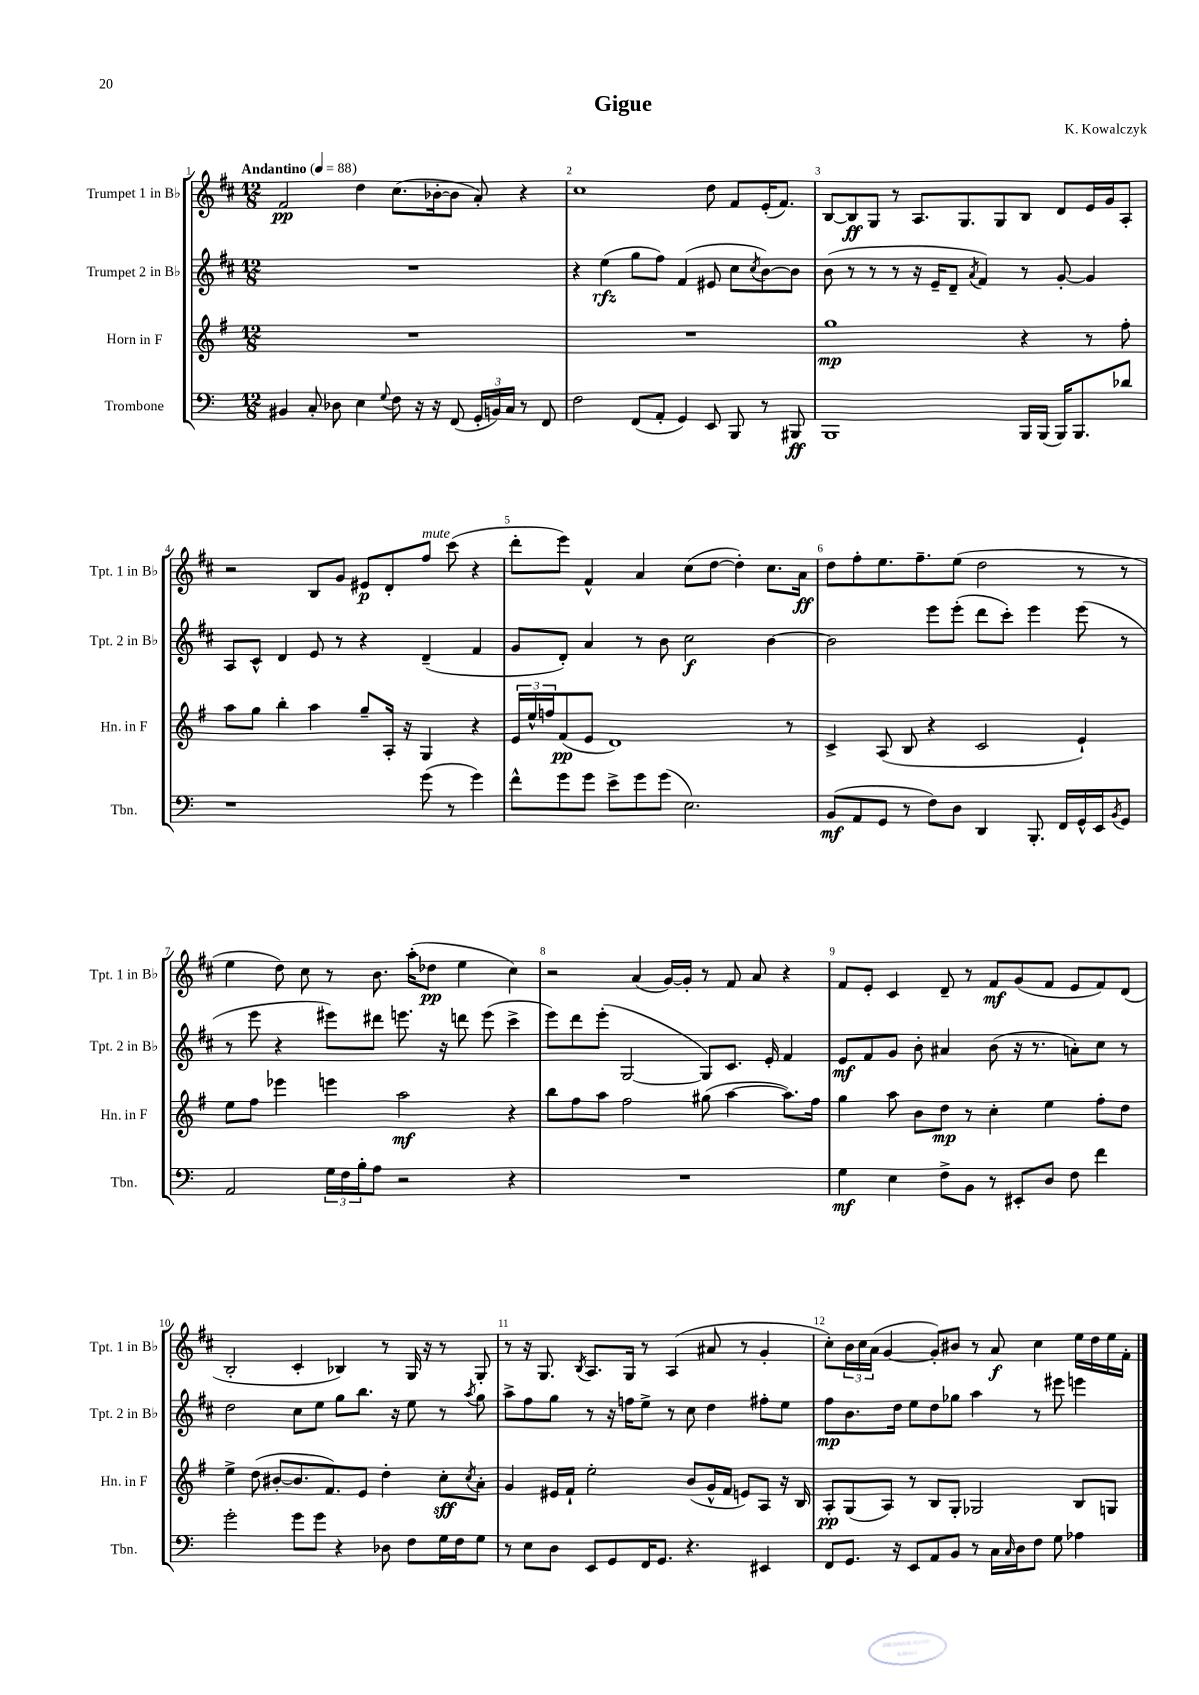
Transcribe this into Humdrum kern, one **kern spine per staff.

**kern	**dynam	**kern	**dynam	**kern	**dynam	**kern	**dynam
*part4	*part4	*part3	*part3	*part2	*part2	*part1	*part1
*staff4	*staff4	*staff3	*staff3	*staff2	*staff2	*staff1	*staff1
*I"Trombone	*	*I"Horn in F	*	*I"Trumpet 2 in B♭	*	*I"Trumpet 1 in B♭	*
*I'Tbn.	*	*I'Hn. in F	*	*I'Tpt. 2 in B♭	*	*I'Tpt. 1 in B♭	*
*clefF4	*	*clefG2	*	*clefG2	*	*clefG2	*
*k[]	*	*k[f#]	*	*k[f#c#]	*	*k[f#c#]	*
*M12/8	*	*M12/8	*	*M12/8	*	*M12/8	*
*MM88	*	*MM88	*	*MM88	*	*MM88	*
=1	=1	=1	=1	=1	=1	=1	=1
!	!	!	!	!	!	!LO:TX:a:B:t=Andantino	!
4BB#X/	.	1.r	.	1.r	.	2f#/	pp
8C'/	.	.	.	.	.	.	.
8D-X\	.	.	.	.	.	.	.
4E\	.	.	.	.	.	4dd\	.
8qqG/	.	.	.	.	.	.	.
8F\	.	.	.	.	.	(8.cc#\L	.
16r	.	.	.	.	.	.	.
16r	.	.	.	.	.	[16b-X'\k	.
(8FF/	.	.	.	.	.	8b-\J]	.
24GG'/LL	.	.	.	.	.	8a'/)	.
24BBn/)	.	.	.	.	.	.	.
24C/JJ	.	.	.	.	.	.	.
8r	.	.	.	.	.	4r	.
8FF/	.	.	.	.	.	.	.
=2	=2	=2	=2	=2	=2	=2	=2
2F\	.	1.r	.	4r	.	1cc#	.
.	.	.	.	(4ee\	rfz	.	.
(8FF/L	.	.	.	8gg\L	.	.	.
8AA'/J	.	.	.	8ff#\J)	.	.	.
4GG/)	.	.	.	(4f#/	.	.	.
8EE/	.	.	.	8e#X/	.	8dd\	.
8BBB/	.	.	.	8cc#\L	.	8f#/L	.
.	.	.	.	8qcc#/	.	.	.
8r	.	.	.	[8b\)	.	(16e'/K	.
.	.	.	.	.	.	8.f#/J)	.
8BBB#X/	ff	.	.	8b\J]	.	.	.
=3	=3	=3	=3	=3	=3	=3	=3
1BBB	.	1gg	mp	(8b\	.	[8B/L	.
.	.	.	.	8r	.	8B/]	ff
.	.	.	.	8r	.	8G/J	.
.	.	.	.	8r	.	8r	.
.	.	.	.	16r	.	8.A/L	.
.	.	.	.	16e~/KL	.	.	.
.	.	.	.	8d~/J	.	.	.
.	.	.	.	.	.	8.G/	.
.	.	.	.	8qa/	.	.	.
.	.	.	.	4f#/)	.	.	.
.	.	.	.	.	.	8G/	.
16BBB/LL	.	4r	.	8r	.	8B/J	.
(16BBB/JJ	.	.	.	.	.	.	.
16BBB/KL)	.	.	.	[8g'/	.	8d/L	.
8.BBB/	.	.	.	.	.	.	.
.	.	8r	.	4g/]	.	16e/L	.
.	.	.	.	.	.	16g/J	.
8d-X/J	.	8ff#'\	.	.	.	8A'/J	.
!!LO:LB:g=z
=4	=4	=4	=4	=4	=4	=4	=4
1r	.	8aa\L	.	8A/L	.	2r	.
.	.	8gg\J	.	8c#^^/J	.	.	.
.	.	4bb'\	.	4d/	.	.	.
.	.	4aa\	.	8e/	.	8B/L	.
.	.	.	.	8r	.	8g/J	.
.	.	8gg~/L	.	4r	.	8e#X/L	p
.	.	16A'/Jk	.	.	.	8d'/	.
.	.	16r	.	.	.	.	.
!	!	!	!	!	!	!LO:TX:a:i:t=mute	!
(8g\	.	4G/	.	(4d~/	.	8ff#/J	.
8r	.	.	.	.	.	(8ccc#\	.
4g\)	.	4r	.	4f#/	.	4r	.
=5	=5	=5	=5	=5	=5	=5	=5
8f^^\L	.	24e/LL	.	8g/L	.	8ddd'\L	.
.	.	24ee^^/	.	.	.	.	.
.	.	24ffn/J	.	.	.	.	.
8g\	.	(8f#/	pp	8d'/J)	.	8eee\J)	.
8g\J	.	8e/J	.	4a/	.	4f#^^/	.
8e^\L	.	1d)	.	.	.	.	.
8g\	.	.	.	8r	.	4a/	.
(8g\J	.	.	.	8b\	.	.	.
2.E\)	.	.	.	2cc#\	f	(8cc#\L	.
.	.	.	.	.	.	[8dd\J	.
.	.	.	.	.	.	4dd'\])	.
.	.	.	.	[4b\	.	8.cc#\L	.
.	.	8r	.	.	.	.	.
.	.	.	.	.	.	16a\Jk	ff
=6	=6	=6	=6	=6	=6	=6	=6
(8BB/L	mf	4c^/	.	2b\]	.	8dd\L	.
8AA/	.	.	.	.	.	8ff#'\	.
8GG/J	.	(8A/	.	.	.	8.ee\	.
8r	.	8B/	.	.	.	.	.
.	.	.	.	.	.	8.ff#~\	.
8F\L)	.	4r	.	8eee\L	.	.	.
8D\J	.	.	.	(8eee'\J	.	(8ee\J	.
4DD/	.	2c/	.	8ddd\L	.	2dd\	.
.	.	.	.	8ccc#'\J)	.	.	.
8.BBB'/	.	.	.	4eee\	.	.	.
16FF/LL	.	.	.	.	.	.	.
16GG^^/	.	4e`/)	.	(8eee\	.	8r	.
16EE/J	.	.	.	.	.	.	.
8qBB/	.	.	.	.	.	.	.
8GG/J	.	.	.	8r	.	8r	.
!!LO:LB:g=z
=7	=7	=7	=7	=7	=7	=7	=7
2AA/	.	8ee\L	.	8r	.	4ee\	.
.	.	8ff#\J	.	8eee\	.	.	.
.	.	4eee-X\	.	4r	.	8dd\)	.
.	.	.	.	.	.	8cc#\	.
24G\LL	.	4eeen\	.	8eee#X\L)	.	8r	.
24F\	.	.	.	.	.	.	.
24B'\J	.	.	.	.	.	.	.
8A\J	.	.	.	8ddd#X\J	.	8.b\	.
2r	.	2aa\	mf	8.eeen\	.	.	.
.	.	.	.	.	.	(16aa'\KL	.
.	.	.	.	.	.	8dd-X\J	pp
.	.	.	.	16r	.	.	.
.	.	.	.	8dddn\	.	4ee\	.
.	.	.	.	(8eee\	.	.	.
4r	.	4r	.	4ccc#^\	.	4cc#\)	.
=8	=8	=8	=8	=8	=8	=8	=8
1.r	.	8bb\L	.	8eee\L)	.	2r	.
.	.	8ff#\	.	8ddd\	.	.	.
.	.	8aa\J	.	(8eee'\J	.	.	.
.	.	2ff#\	.	[2G/	.	.	.
.	.	.	.	.	.	(4a/	.
.	.	.	.	.	.	[16g/LL)	.
.	.	.	.	.	.	16g'/JJ]	.
.	.	(8gg#X\	.	8G/L])	.	8r	.
.	.	[4aa\	.	8.c#/J	.	8f#/	.
.	.	.	.	.	.	8a/	.
.	.	.	.	16e'/	.	.	.
.	.	8.aa\L])	.	4f#/	.	4r	.
.	.	16ff#\Jk	.	.	.	.	.
=9	=9	=9	=9	=9	=9	=9	=9
4G\	mf	4gg\	.	8e/L	mf	8f#/L	.
.	.	.	.	8f#/	.	8e'/J	.
4E\	.	8aa\	.	8g/J	.	4c#/	.
.	.	8b\L	.	8b'\	.	.	.
8F^\L	.	8dd\J	mp	4a#X/	.	8d~/	.
8BB\J	.	8r	.	.	.	8r	.
8r	.	4cc'\	.	(8b\	.	8f#/L	mf
8EE#X'/L	.	.	.	16r	.	(8g/	.
.	.	.	.	8.r	.	.	.
8D/J	.	4ee\	.	.	.	8f#/J	.
8F\	.	.	.	8an'\L)	.	8e/L	.
4f\	.	8ff#'\L	.	8cc#\J	.	8f#/)	.
.	.	8dd\J	.	8r	.	(8d/J	.
!!LO:LB:g=z
=10	=10	=10	=10	=10	=10	=10	=10
2g'\	.	4ee^\	.	2dd\	.	2B'/	.
.	.	(8dd\	.	.	.	.	.
.	.	[8b#X'/L	.	.	.	.	.
8g\L	.	8.b#/]	.	8cc#\L	.	4c#'/	.
8g\J	.	.	.	8ee\J	.	.	.
.	.	8.f#/)	.	.	.	.	.
4r	.	.	.	8gg\L	.	4B-X/)	.
.	.	8e/J	.	8.bb\J	.	.	.
8D-X\	.	4dd'\	.	.	.	8r	.
.	.	.	.	16r	.	.	.
8F\L	.	.	.	8ee\	.	16G/	.
.	.	.	.	.	.	16r	.
16G\L	.	8cc'\L	sff	8r	.	8r	.
16F\J	.	.	.	.	.	.	.
.	.	8qcc/	.	8qaa/	.	.	.
8G\J	.	8a'\J	.	8gg\	.	8G'/	.
=11	=11	=11	=11	=11	=11	=11	=11
8r	.	4g/	.	8aa^\L	.	8r	.
8E\L	.	.	.	8ff#\	.	16r	.
.	.	.	.	.	.	8.G/	.
8D\J	.	16e#X/LL	.	8gg\J	.	.	.
.	.	16f#`/JJ	.	.	.	.	.
.	.	.	.	.	.	8qB/	.
8EE/L	.	2ee'\	.	8r	.	8.A/L	.
8GG/	.	.	.	16r	.	.	.
.	.	.	.	16ffn\KL	.	16G/Jk	.
16FF/K	.	.	.	8ee^\J	.	8r	.
8.GG/J	.	.	.	.	.	.	.
.	.	.	.	8r	.	(4A/	.
4.r	.	(8b/L	.	8cc#\	.	.	.
.	.	16g^^/L	.	4dd\	.	8a#X/	.
.	.	16f#/JJ	.	.	.	.	.
.	.	8en/L)	.	.	.	8r	.
4EE#X/	.	8A/J	.	8ff#X'\L	.	4g'/	.
.	.	16r	.	8ee\J	.	.	.
.	.	16B/	.	.	.	.	.
=12	=12	=12	=12	=12	=12	=12	=12
8FF/L	.	8A'/L	pp	8ff#\L	mp	8cc#'\L)	.
8.GG/J	.	(8G/	.	8.b\	.	24b\L	.
.	.	.	.	.	.	24cc#\	.
.	.	.	.	.	.	(24a\JJ	.
.	.	8A/J)	.	.	.	[4g/	.
16r	.	.	.	16dd\Jk	.	.	.
8EE/L	.	8r	.	8ee\L	.	.	.
8AA/	.	8B/L	.	8dd\	.	8g'/L])	.
8BB/J	.	8G'/J	.	8gg-X\J	.	8b#X/J	.
8r	.	2G-X/	.	4aa\	.	8r	.
16C\LL	.	.	.	.	.	8a/	f
16qqC/	.	.	.	.	.	.	.
16D\J	.	.	.	.	.	.	.
8F\J	.	.	.	8r	.	4cc#\	.
8G\	.	.	.	8eee#X\	.	.	.
4A-X\	.	8B/L	.	4eeen\	.	16ee\LL	.
.	.	.	.	.	.	16dd\	.
.	.	8Gn/J	.	.	.	16ee\	.
.	.	.	.	.	.	16f#'\JJ	.
==	==	==	==	==	==	==	==
*-	*-	*-	*-	*-	*-	*-	*-
